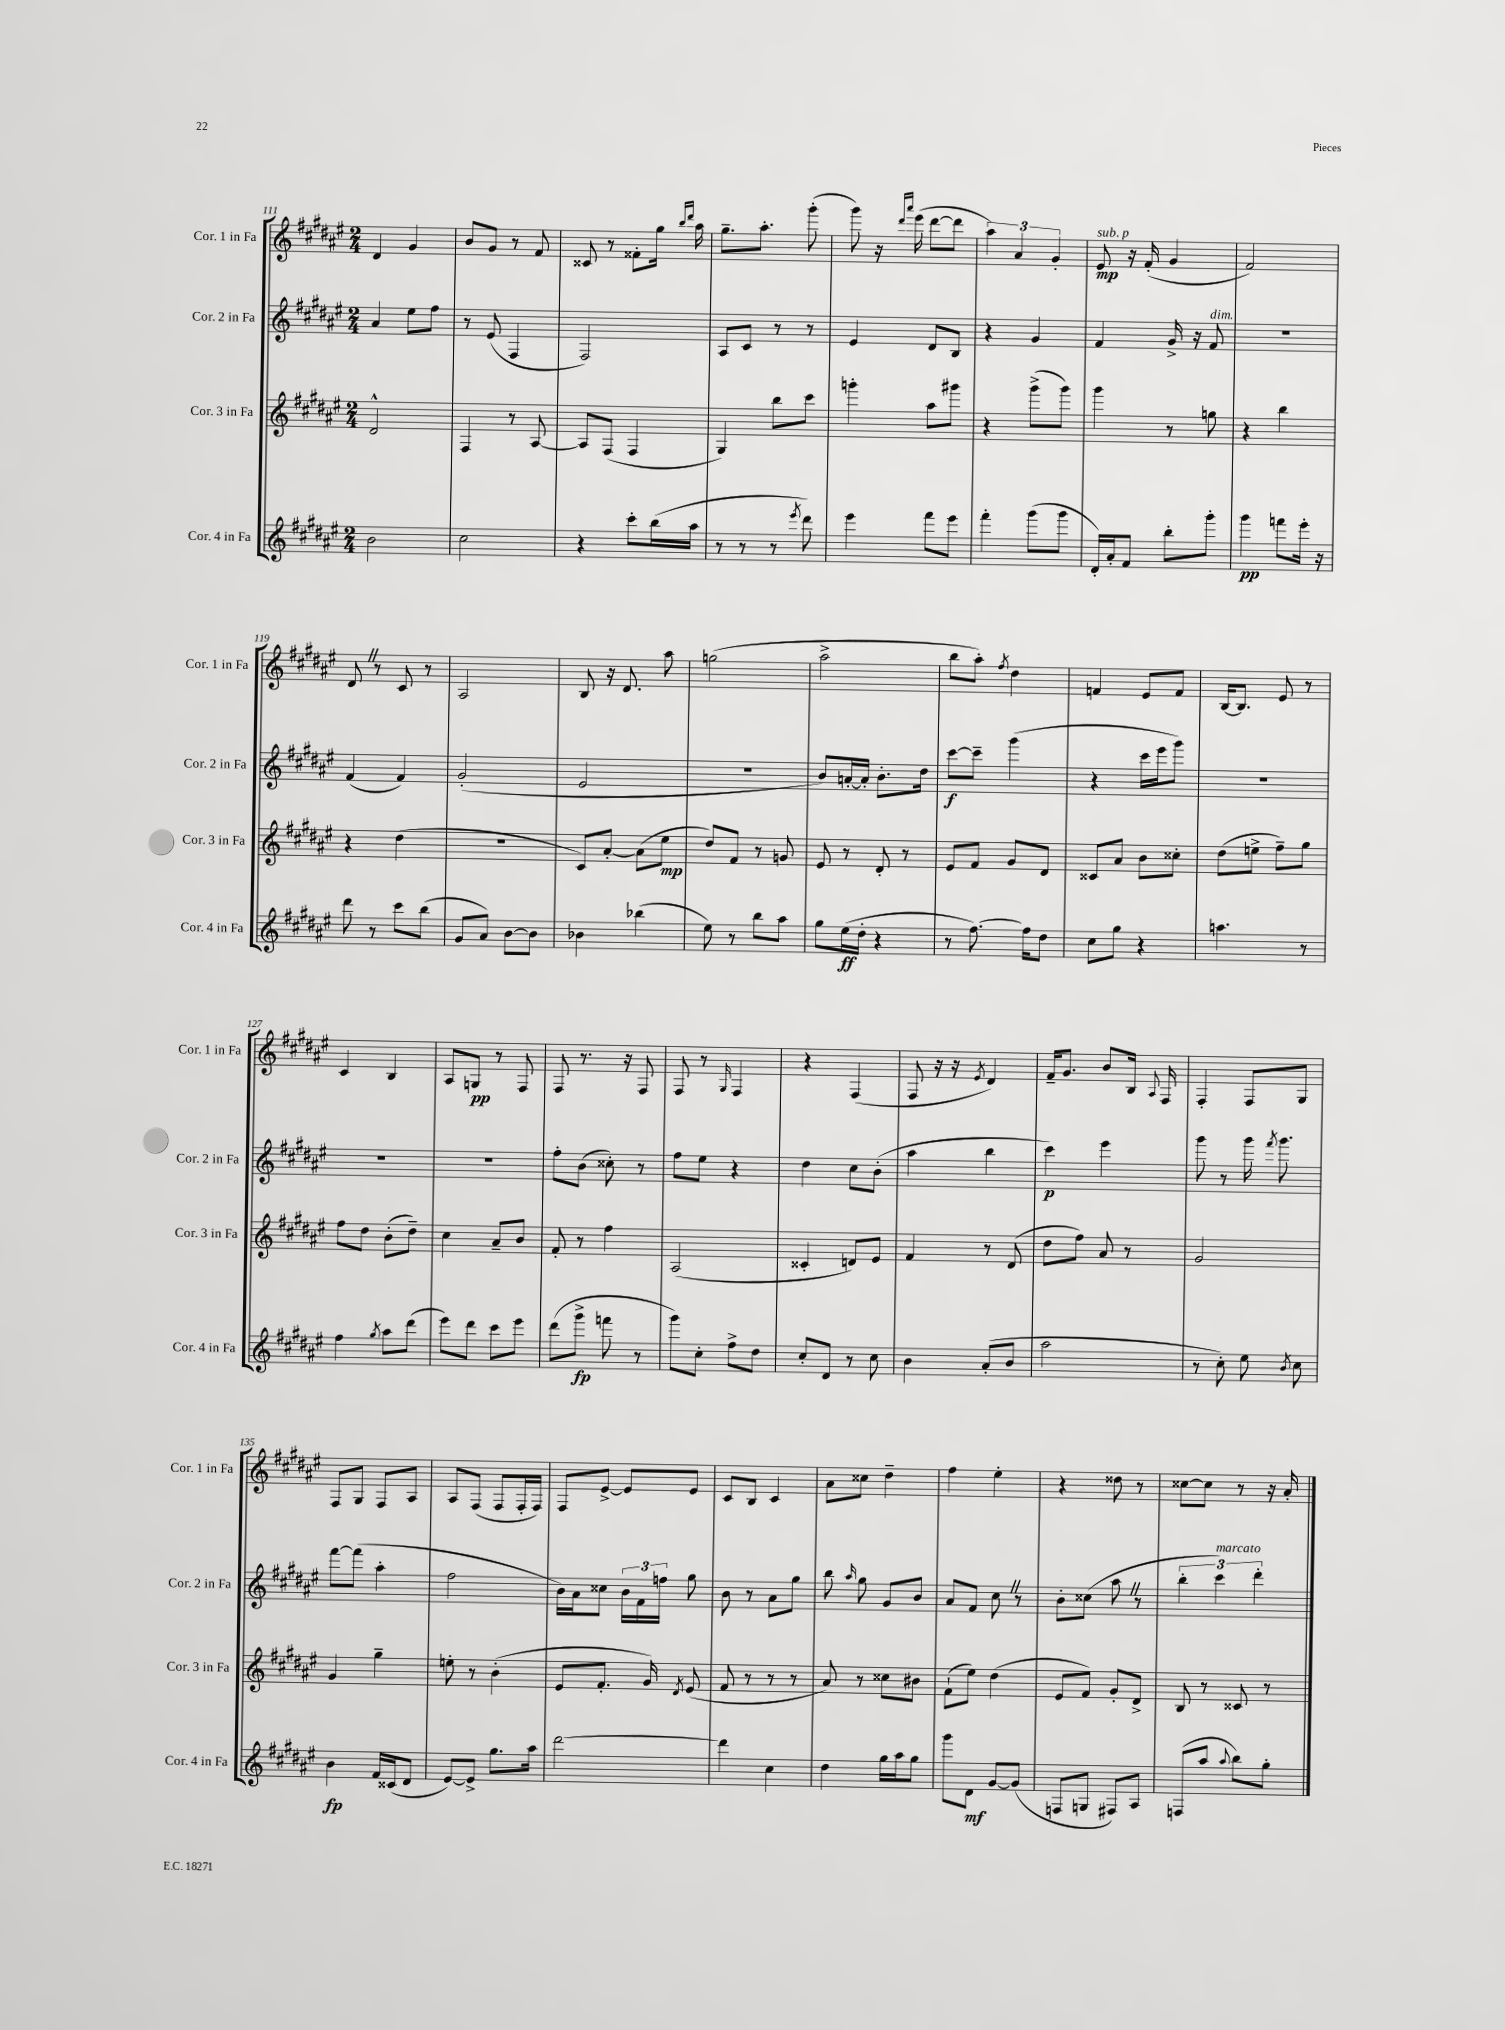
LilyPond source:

<<
\new StaffGroup <<
\new Staff = "s0" \with { instrumentName = "Cor. 1 in Fa" shortInstrumentName = "Cor. 1 in Fa" } {
    \clef treble \key fis \major \numericTimeSignature \time 2/4
    \autoBeamOff dis'4 gis'4 |
    b'8[ gis'8] r8 fis'8 |
    cisis'8 r8 fisis'8[-. gis''16] \grace { b''16[ dis'''16] } ais''16 |
    gis''8.[-- ais''8.]-. gis'''8-.( |
    gis'''8) r16 \grace { dis'''16[ ais'''16] } eis'''16( dis'''8[~ dis'''8] |
    \tuplet 3/2 { ais''4) ais'4 gis'4-. } |
    eis'8\mp^\markup { \italic "sub. p" } r16 fis'16-.( gis'4 |
    fis'2) |
    dis'8 \once \override BreathingSign.text = \markup { \musicglyph "scripts.caesura.straight" } \breathe r8 cis'8 r8 |
    ais2 |
    b8 r16 dis'8. ais''8 |
    g''2( |
    ais''2-> |
    b''8[ ais''8]-.) \acciaccatura { fis''8 } dis''4 |
    f'4 eis'8[ f'8] |
    b16[~ b8.] eis'8 r8 |
    cis'4 b4 |
    ais8[ g8]\pp r8 fis8 |
    fis8 r8. r16 fis8 |
    fis8 r8 \grace { gis16 } fis4 |
    r4 fis4( |
    fis8 r16 r16 \acciaccatura { eis'8 } dis'4) |
    fis'16[-- gis'8.] b'8[ b16] \appoggiatura { ais8 } fis16 |
    fis4-. fis8[ gis8] |
    fis8[ gis8] fis8[ ais8] |
    ais8[ fis8]( fis8[ fis16-. fis16]) |
    fis8[ eis'8]~-> eis'8[ eis'8] |
    cis'8[ b8] cis'4 |
    ais'8[ cisis''8] dis''4-- |
    fis''4 eis''4-. |
    r4 disis''8 r8 |
    cisis''8[~ cisis''8] r8 r16 ais'16-. \bar "|." |
}
\new Staff = "s1" \with { instrumentName = "Cor. 2 in Fa" shortInstrumentName = "Cor. 2 in Fa" } {
    \clef treble \key fis \major \numericTimeSignature \time 2/4
    \autoBeamOff ais'4 eis''8[ fis''8] |
    r8 eis'8( fis4 |
    fis2) |
    ais8[ cis'8] r8 r8 |
    eis'4 dis'8[ b8] |
    r4 gis'4 |
    fis'4 gis'16-> r16 fis'8^\markup { \italic "dim." } |
    r2 |
    fis'4( fis'4) |
    gis'2-.( |
    eis'2 |
    R2 |
    b'8[) a'16~-. a'16]-. b'8.[-. dis''16] |
    cis'''8[~\f cis'''8]-- gis'''4( |
    r4 cis'''16[ eis'''16 gis'''8]) |
    R2 |
    R2 |
    R2 |
    fis''8[-. b'8]( cisis''8-.) r8 |
    fis''8[ eis''8] r4 |
    dis''4 cis''8[ b'8]-.( |
    ais''4 b''4 |
    cis'''4\p) eis'''4 |
    gis'''8 r8 gis'''16 \acciaccatura { fis'''8 } gis'''8. |
    fis'''8[~ fis'''8]( ais''4-. |
    fis''2 |
    b'16[) ais'16 cisis''8] \tuplet 3/2 { b'16[ fis'16 f''16] } gis''8 |
    b'8 r8 ais'8[ gis''8] |
    b''8 \grace { ais''16 } gis''8 gis'8[ b'8] |
    ais'8[ fis'8] cis''8 \once \override BreathingSign.text = \markup { \musicglyph "scripts.caesura.straight" } \breathe r8 |
    b'8[-. cisis''8]( ais''8 \once \override BreathingSign.text = \markup { \musicglyph "scripts.caesura.straight" } \breathe r8 |
    \tuplet 3/2 { b''4-. cis'''4^\markup { \italic "marcato" }) dis'''4-. } \bar "|." |
}
\new Staff = "s2" \with { instrumentName = "Cor. 3 in Fa" shortInstrumentName = "Cor. 3 in Fa" } {
    \clef treble \key fis \major \numericTimeSignature \time 2/4
    \autoBeamOff dis'2-^ |
    fis4 r8 ais8~ |
    ais8[ fis8]( fis4 |
    gis4) b''8[ cis'''8] |
    g'''4-. ais''8[ gis'''8] |
    r4 gis'''8[->( gis'''8]) |
    gis'''4 r8 g''8 |
    r4 b''4 |
    r4 dis''4( |
    r2 |
    cis'8[) ais'8]~-. ais'8[( eis''8]\mp |
    dis''8[) fis'8] r8 g'8 |
    eis'8 r8 dis'8-. r8 |
    eis'8[ fis'8] gis'8[ dis'8] |
    cisis'8[ ais'8] b'8[ cisis''8]-. |
    dis''8[( e''8]-> fis''8[--) gis''8] |
    fis''8[ dis''8] b'8[-.( dis''8]--) |
    cis''4 ais'8[-- b'8] |
    fis'8-. r8 fis''4 |
    ais2( |
    cisis'4-. d'8[) eis'8] |
    fis'4 r8 dis'8( |
    dis''8[ fis''8]) ais'8 r8 |
    gis'2 |
    gis'4 gis''4-- |
    e''8-. r8 b'4-.( |
    eis'8[ fis'8.]-. gis'16) \acciaccatura { dis'8 } eis'8( |
    fis'8 r8 r8 r8 |
    ais'8) r8 cisis''8[ bis'8] |
    fis'8[-!( eis''8]) dis''4( |
    eis'8[ fis'8]) gis'8[-. dis'8]-> |
    b8 r8 cisis'8 r8 \bar "|." |
}
\new Staff = "s3" \with { instrumentName = "Cor. 4 in Fa" shortInstrumentName = "Cor. 4 in Fa" } {
    \clef treble \key fis \major \numericTimeSignature \time 2/4
    \autoBeamOff b'2 |
    cis''2 |
    r4 cis'''8[-. b''16( ais''16] |
    r8 r8 r8 \acciaccatura { eis'''8 } dis'''8) |
    eis'''4 fis'''8[ eis'''8] |
    fis'''4-. gis'''8[( gis'''8] |
    dis'16[-.) ais'16-. fis'8] b''8[-. gis'''8]-. |
    gis'''4\pp f'''8[ eis'''16]-. r16 |
    dis'''8 r8 cis'''8[ b''8]( |
    gis'8[ ais'8]) b'8[~ b'8] |
    bes'4 bes''4( |
    eis''8) r8 b''8[ ais''8] |
    gis''8[ eis''16\ff( dis''16]-. r4 |
    r8 fis''8.~) fis''16[ dis''8] |
    cis''8[ gis''8] r4 |
    a''4. r8 |
    fis''4 \acciaccatura { gis''8 } ais''8[ dis'''8]( |
    eis'''8[) dis'''8] cis'''8[ eis'''8] |
    dis'''8[( gis'''8]->\fp f'''8 r8 |
    gis'''8[) cis''8]-. fis''8[-> dis''8] |
    cis''8[-. dis'8] r8 cis''8 |
    b'4 ais'8[-.( b'8] |
    ais''2 |
    r8 cis''8-.) eis''8 \acciaccatura { b'8 } cis''8 |
    b'4\fp fis'16[ cisis'16( dis'8] |
    eis'8[~) eis'8]-> gis''8.[ ais''16] |
    dis'''2~ |
    dis'''4 cis''4 |
    dis''4 gis''16[ ais''16 gis''8] |
    gis'''8[ dis'8]\mf gis'8[~ gis'8]( |
    f8[ g8] fis8[) ais8] |
    f8[( ais''8] \appoggiatura { ais''8 } b''8[) gis''8]-. \bar "|." |
}
>>
>>
\layout { \context { \Score currentBarNumber = #111 } }
